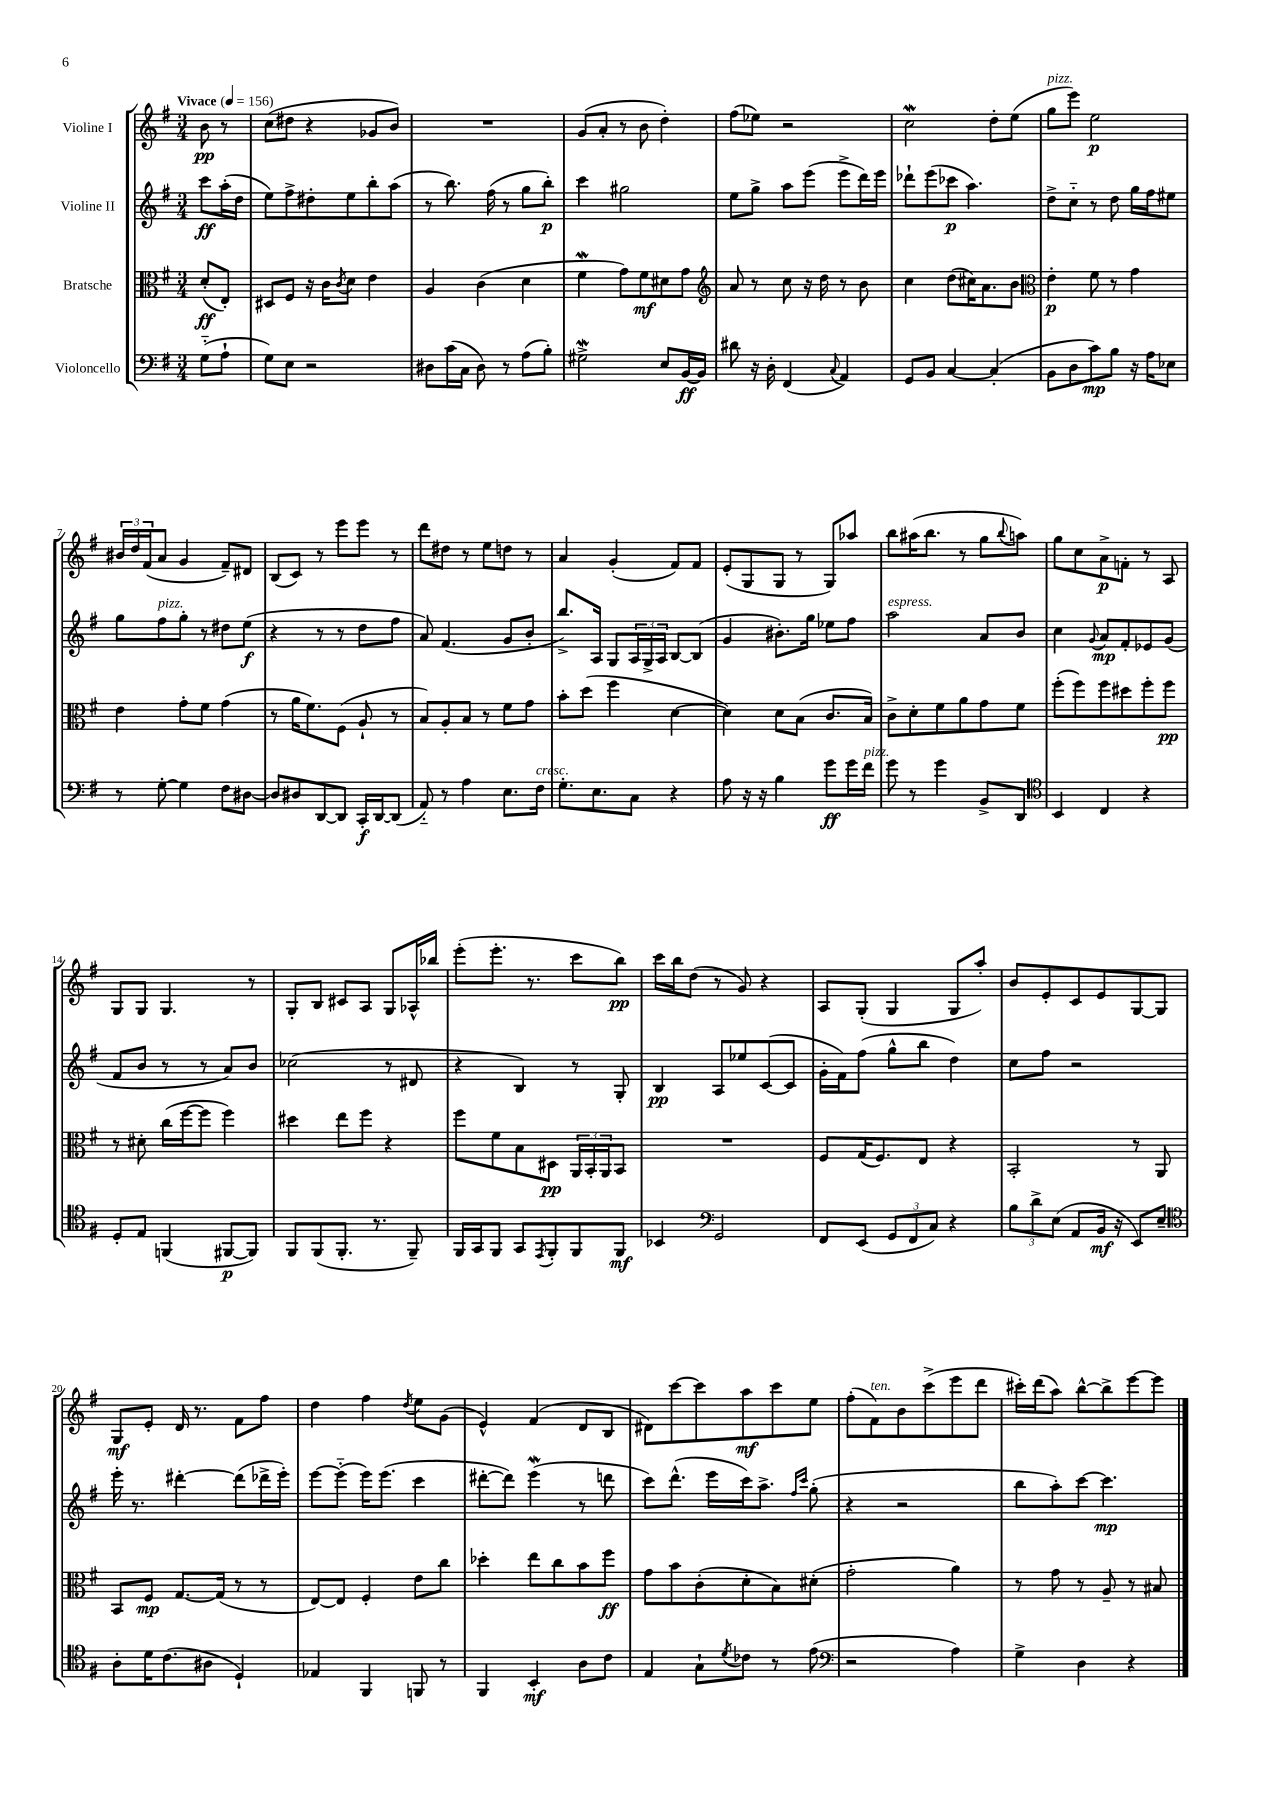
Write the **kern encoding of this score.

**kern	**kern	**kern	**kern
*staff4	*staff3	*staff2	*staff1
*clefF4	*clefC3	*clefG2	*clefG2
*k[f#]	*k[f#]	*k[f#]	*k[f#]
*M3/4	*M3/4	*M3/4	*M3/4
*MM156	*MM156	*MM156	*MM156
(8G'~	(8d'	8ccc	8b
8A`	8E')	(16aa'	8r
.	.	16dd	.
=	=	=	=
8G)	8D#	8ee)	(8cc
8E	8F#	8ff#^	8dd#
2r	16r	8dd#'	4r
.	16c	.	.
.	8qc	.	.
.	8d	8ee	.
.	4e	8bb'	8g-
.	.	(8aa	8b)
=	=	=	=
8D#	4A	8r	2.r
(16c	.	8.bb)	.
16C	.	.	.
8D#)	(4c	.	.
.	.	(16ff#	.
8r	.	8r	.
(8A	4d	8gg	.
8B')	.	8bb')	.
=	=	=	=
2G#^	4f#	4ccc	(8g
.	.	.	8a'
.	8g)	2gg#	8r
.	8f#	.	8b
8E	8d#	.	4dd')
[16BB	8g	.	.
16BB]	.	.	.
=	=	=	=
*	*clefG2	*	*
8d#	8a	8ee	(8ff#
16r	8r	8gg^	8ee-)
16D'	.	.	.
(4FF#	8cc	8aa	2r
.	16r	(8eee	.
.	16dd	.	.
8qqC	.	.	.
4AA)	8r	8eee^	.
.	8b	16ddd)	.
.	.	16eee	.
=	=	=	=
8GG	4cc	8ddd-`	2cc
8BB	.	(8eee	.
[4C	(8dd	8ccc-	.
.	16cc#)	4.aa)	.
.	8.a	.	.
(4C']	.	.	8dd'
.	8b	.	(8ee
=	=	=	=
*	*clefC3	*	*
8BB	4e'	8dd^	8gg
8D	.	8cc'~	8eee)
8c)	8f#	8r	2ee
8B	8r	8dd	.
16r	4g	16gg	.
16A	.	16ff#	.
8E-	.	8ee#	.
=	=	=	=
8r	4e	8gg	24b#
.	.	.	24dd
.	.	.	(24f#
[8G'	.	8ff#	8a
4G]	8g'	8gg'	4g
.	8f#	8r	.
8F#	(4g	8dd#	8f#~)
[8D#	.	(8ee	8d#
=	=	=	=
8D#]	8r	4r	(8B
8D#	16a	.	8c)
.	8.f#)	.	.
[8DD	.	8r	8r
8DD]	(8F#	8r	8eee
16CC'	8A`	8dd	8eee
[16DD	.	.	.
(8DD]	8r	8ff#	8r
=	=	=	=
8AA'~)	8B)	8a)	8ddd
8r	8A'	(4.f#	8dd#
4A	8B	.	8r
.	8r	.	8ee
8.E	8f#	8g	8dd
.	8g	8b'	8r
16F#	.	.	.
=	=	=	=
8.G'	8b'	8.bb^)	4a
.	(8dd	.	.
8.E	.	16A	.
.	4ff#	8G	(4g'
8C	.	24A	.
.	.	24G^	.
.	.	24A	.
4r	[4d	[8B	8f#)
.	.	(8B]	8f#
=	=	=	=
8A	4d])	4g	(8e'
16r	.	.	8G
16r	.	.	.
4B	8d	8.b#')	8G
.	(8B	.	8r
.	.	16gg	.
8g	8.c	8ee-	8G)
16g	.	8ff#	8aa-
16f#	16B)	.	.
=	=	=	=
8g	8c^	2aa	8bb
8r	8d'	.	(16aa#
.	.	.	8.bb
4g	8f#	.	.
.	8a	.	8r
8BB^	8g	8a	8gg
.	.	.	8qqbb
8DD	8f#	8b	8aa)
=	=	=	=
*clefC4	*	*	*
4BB	(8ff#'	4cc	8gg
.	8ff#)	.	8cc
.	.	8qqg	.
4C	8ff#	8a	8a^
.	8dd#	8f#'	8f'
4r	8ff#'	8e-	8r
.	8ff#	(8g	8A
=	=	=	=
8D'	8r	8f#	8G
8E	8d#'	8b	8G
(4FF	(16cc	8r	4.G
.	[16ff#	.	.
.	8ff#]	8r	.
[8FF#	4ff#)	8a)	.
8FF#])	.	8b	8r
=	=	=	=
8FF#	4dd#	(2cc-	8G'
(8FF#	.	.	8B
8.FF#'	8ee	.	8c#
.	8ff#	.	8A
8.r	.	.	.
.	4r	8r	8G
8FF#~)	.	8d#	16A-^^
.	.	.	16bb-
=	=	=	=
16FF#	8ff#	4r	(8eee'
16GG	.	.	.
8FF#	8f#	.	8.eee'
8GG	8B	4B)	.
.	.	.	8.r
8qEE	.	.	.
8FF#'	8D#	.	.
8FF#	24AA	8r	8ccc
.	24BB'	.	.
.	24AA	.	.
8FF#	8BB	8G'	8bb)
=	=	=	=
4BB-	2.r	4B	16ccc
.	.	.	16bb
.	.	.	(8dd
*clefF4	*	*	*
2GG	.	8A	8r
.	.	8ee-	8g)
.	.	([8c	4r
.	.	8c]	.
=	=	=	=
8FF#	8F#	16g'	8A
.	.	16f#)	.
(8EE	(16G	(8ff#	(8G'
.	8.F#)	.	.
12GG	.	8gg^^	4G
12FF#	.	.	.
.	8E	8bb	.
12C)	.	.	.
4r	4r	4dd)	8G
.	.	.	8aa')
=	=	=	=
12B	2BB'	8cc	8b
12d^	.	.	.
.	.	8ff#	8e'
(12E	.	.	.
8AA	.	2r	8c
16BB	.	.	8e
16r	.	.	.
8EE)	8r	.	[8G
8E~	8AA	.	8G]
=	=	=	=
*clefC4	*	*	*
8A'	8BB	16eee'	8G
.	.	8.r	.
16d	8F#	.	8e'
(8.c	.	.	.
.	[8.G	[4ddd#'	16d
.	.	.	8.r
8A#	.	.	.
.	(16G]	.	.
4D`)	8r	(8ddd#]	8f#
.	8r	16ddd-^	8ff#
.	.	16eee')	.
=	=	=	=
4E-	[8E)	[8eee	4dd
.	8E]	(8eee'~]	.
4FF#	4F#'	16eee)	4ff#
.	.	(8.eee	.
.	.	.	8qdd
8FF	8e	4ccc	8ee
8r	8cc	.	(8g
=	=	=	=
4FF#	4dd-'	[8ddd#'	4e^^)
.	.	8ddd#])	.
4BB'	8ee	(4eee	(4f#
.	8cc	.	.
8A	8b	8r	8d
8c	8ff#	8ddd	8B
=	=	=	=
4E	8g	8ccc)	8d#)
.	8b	(8.ddd^^	[8ccc
8G`	(8c'	.	8ccc]
.	.	16eee	.
8qd	.	.	.
8c-	8d'	16ccc)	8aa
.	.	8.aa^	.
8r	8B)	.	8ccc
.	.	16qqff#	.
.	.	16qqccc	.
(8e	(8d#'	(8gg'	8ee
=	=	=	=
*clefF4	*	*	*
2r	2g'	4r	(8ff#'
.	.	.	8f#)
.	.	2r	8b
.	.	.	(8ccc^
4A)	4a)	.	8eee
.	.	.	8ddd
=	=	=	=
4G^	8r	8bb	16ccc#')
.	.	.	(16ddd
.	8g	8aa')	8aa)
4D	8r	[8ccc	[8bb^^
.	8A~	4.ccc]	8bb^]
4r	8r	.	[8eee
.	8B#	.	8eee]
==	==	==	==
*-	*-	*-	*-
